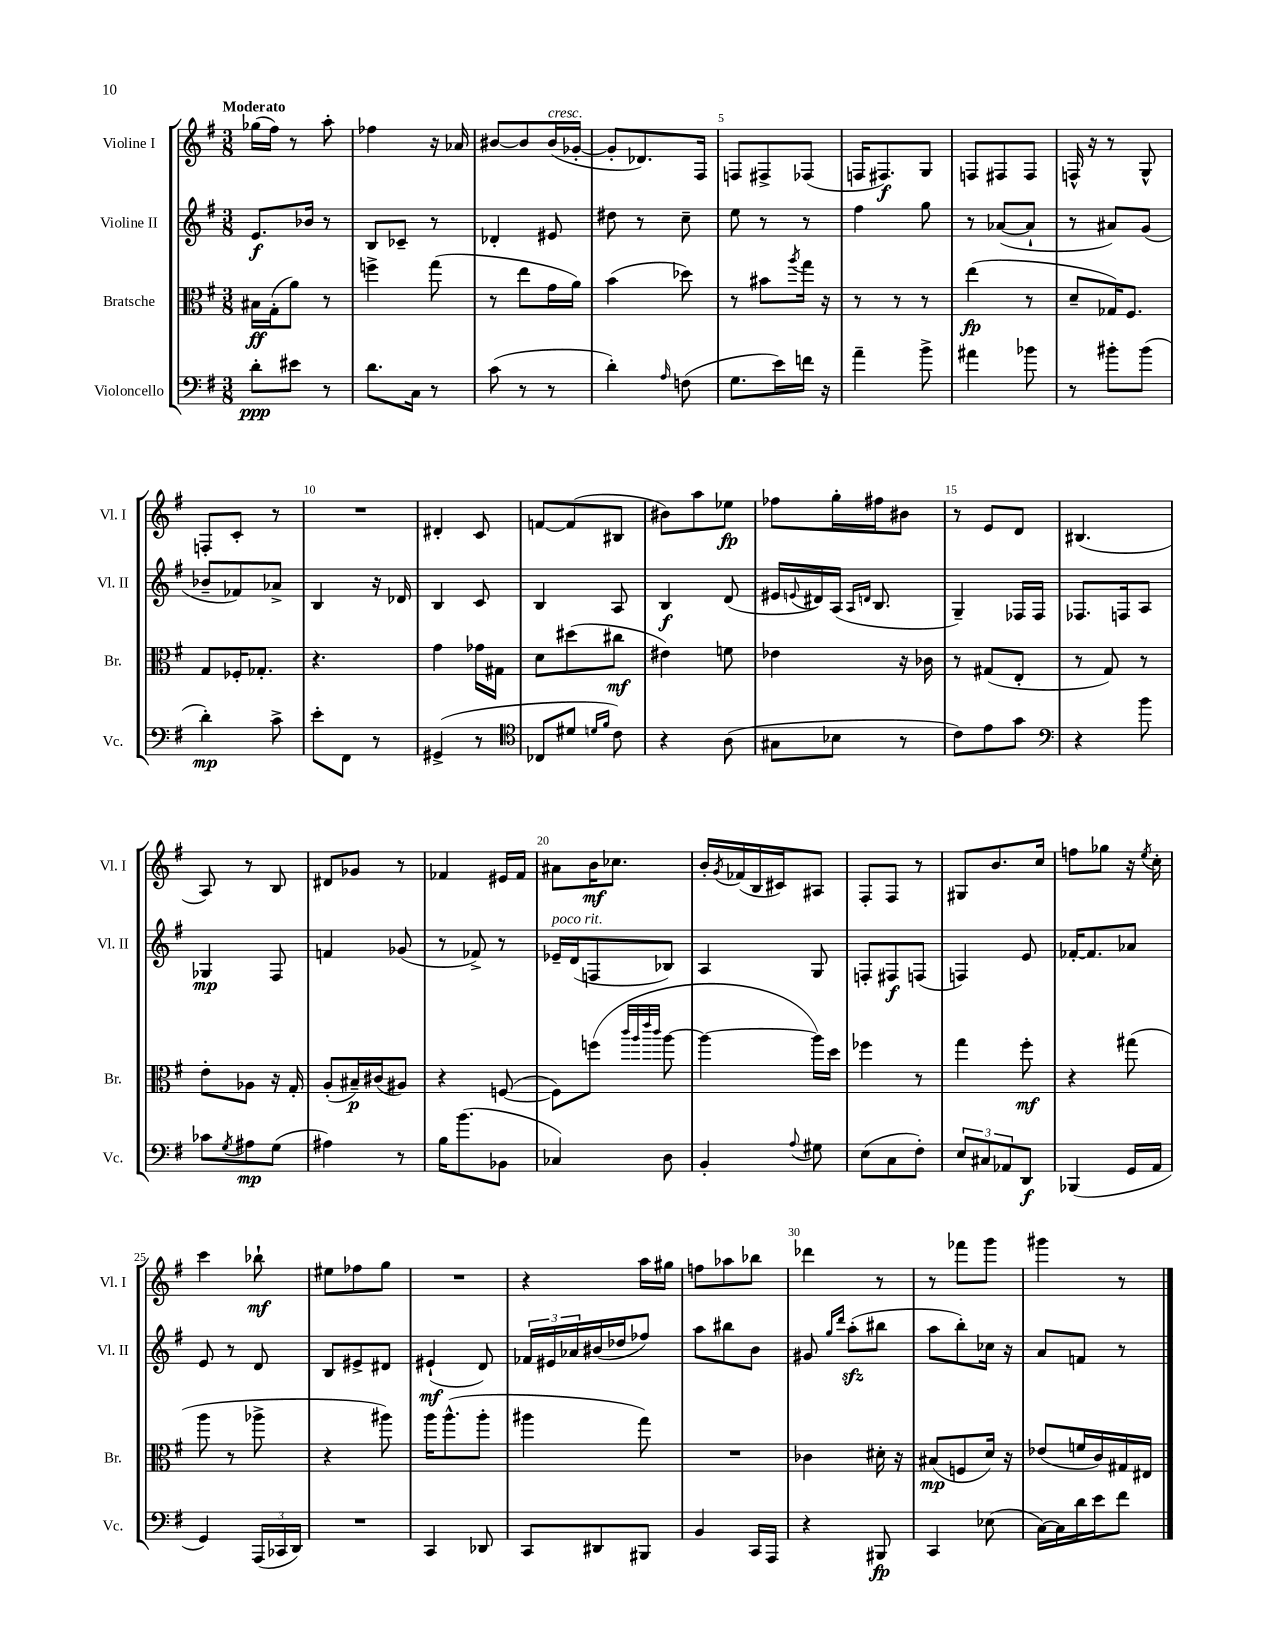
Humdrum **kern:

**kern	**dynam	**kern	**dynam	**kern	**dynam	**kern	**dynam
*part4	*part4	*part3	*part3	*part2	*part2	*part1	*part1
*staff4	*staff4	*staff3	*staff3	*staff2	*staff2	*staff1	*staff1
*I"Violoncello	*	*I"Bratsche	*	*I"Violine II	*	*I"Violine I	*
*I'Vc.	*	*I'Br.	*	*I'Vl. II	*	*I'Vl. I	*
*clefF4	*	*clefC3	*	*clefG2	*	*clefG2	*
*k[f#]	*	*k[f#]	*	*k[f#]	*	*k[f#]	*
*M3/8	*	*M3/8	*	*M3/8	*	*M3/8	*
=1	=1	=1	=1	=1	=1	=1	=1
!	!	!	!	!	!	!LO:TX:a:B:t=Moderato	!
8d'\L	ppp	16B#X\LL	ff	8.e/L	f	(16gg-X\LL	.
.	.	(16G'\J	.	.	.	16ff#\JJ)	.
8e#X\J	.	8a\J)	.	.	.	8r	.
.	.	.	.	16b-X/Jk	.	.	.
8r	.	8r	.	8r	.	8aa'\	.
=2	=2	=2	=2	=2	=2	=2	=2
8.d\L	.	4ffn^\	.	8B/L	.	4ff-X\	.
.	.	.	.	8c-X~/J	.	.	.
16C\Jk	.	.	.	.	.	.	.
8r	.	(8gg\	.	8r	.	16r	.
.	.	.	.	.	.	16a-X/	.
=3	=3	=3	=3	=3	=3	=3	=3
(8c\	.	8r	.	4d-X'/	.	[8b#X/L	.
8r	.	8ee\L	.	.	.	8b#/]	.
!	!	!	!	!	!	!LO:TX:a:i:t=cresc.	!
8r	.	16g\L	.	8e#X/	.	(16b#/L	.
.	.	16a\JJ)	.	.	.	[16g-X'/JJ	.
=4	=4	=4	=4	=4	=4	=4	=4
4d'\)	.	(4b\	.	8dd#X\	.	8g-'/L]	.
.	.	.	.	8r	.	8.d-X/)	.
16qqA/	.	.	.	.	.	.	.
(8Fn\	.	8dd-X\)	.	8cc~\	.	.	.
.	.	.	.	.	.	16F#/Jk	.
=5	=5	=5	=5	=5	=5	=5	=5
8.G\L	.	8r	.	8ee\	.	8Fn/L	.
.	.	8b#X\L	.	8r	.	8F#X^/	.
16e\L)	.	.	.	.	.	.	.
.	.	8qaa/	.	.	.	.	.
16fn\JJ	.	16gg\Jk	.	8r	.	(8F-X/J	.
16r	.	16r	.	.	.	.	.
=6	=6	=6	=6	=6	=6	=6	=6
4a~\	.	8r	.	4ff#\	.	16Fn/KL	.
.	.	.	.	.	.	8.F#X/)	f
.	.	8r	.	.	.	.	.
8b^\	.	8r	.	8gg\	.	8G/J	.
=7	=7	=7	=7	=7	=7	=7	=7
4a#X\	.	(4ee\	fp	8r	.	8Fn/L	.
.	.	.	.	([8a-X/L	.	8F#X/	.
8b-X\	.	8r	.	8a-`/J]	.	8F#/J	.
=8	=8	=8	=8	=8	=8	=8	=8
8r	.	8d~/L	.	8r	.	16Fn^^/	.
.	.	.	.	.	.	16r	.
8b#X'\L	.	16G-X/K)	.	8a#X/L)	.	8r	.
.	.	8.F#/J	.	.	.	.	.
(8b#\J	.	.	.	(8g/J	.	8G^^/	.
!!LO:LB:g=z
=9	=9	=9	=9	=9	=9	=9	=9
4d'\)	mp	8G/L	.	8b-X~/L	.	8Fn'/L	.
.	.	16F-X'/K	.	8f-X/)	.	8c'/J	.
.	.	8.G-X'/J	.	.	.	.	.
8c^\	.	.	.	8a-X^/J	.	8r	.
=10	=10	=10	=10	=10	=10	=10	=10
8e'\L	.	4.r	.	4B/	.	4.r	.
8FF#\J	.	.	.	.	.	.	.
8r	.	.	.	16r	.	.	.
.	.	.	.	16d-X/	.	.	.
=11	=11	=11	=11	=11	=11	=11	=11
(4GG#X^/	.	4g\	.	4B/	.	4d#X'/	.
8r	.	16g-X\LL	.	8c/	.	8c/	.
.	.	16G#X\JJ	.	.	.	.	.
=12	=12	=12	=12	=12	=12	=12	=12
*clefC4	*	*	*	*	*	*	*
8C-X/L	.	8d\L	.	4B/	.	[8fn/L	.
8d#X/J	.	(8dd#X\	.	.	.	(8f/]	.
16qqdn/LL	.	.	.	.	.	.	.
16qqf#/JJ	.	.	.	.	.	.	.
8c\)	.	8cc#X\J	mf	8A/	.	8B#X/J	.
=13	=13	=13	=13	=13	=13	=13	=13
4r	.	4e#X\)	.	4B/	f	8b#X\L)	.
.	.	.	.	.	.	8aa\	.
(8A\	.	8fn\	.	(8d/	.	8ee-X\J	fp
=14	=14	=14	=14	=14	=14	=14	=14
8G#X\L	.	4e-X\	.	16e#X/LL	.	8ff-X\L	.
.	.	.	.	8qqen/	.	.	.
.	.	.	.	16d#X/)	.	.	.
8B-X\J	.	.	.	(16A/JJ	.	16gg'\L	.
.	.	.	.	16qqA/LL	.	.	.
.	.	.	.	16qqdn/JJ	.	.	.
.	.	.	.	8.B/	.	16ff#X\J	.
8r	.	16r	.	.	.	8b#X\J	.
.	.	16c-X\	.	.	.	.	.
=15	=15	=15	=15	=15	=15	=15	=15
8c\L)	.	8r	.	4G~/)	.	8r	.
8e\	.	(8G#X/L	.	.	.	8e/L	.
8g\J	.	8E'/J	.	16F-X/LL	.	8d/J	.
.	.	.	.	16F-/JJ	.	.	.
=16	=16	=16	=16	=16	=16	=16	=16
*clefF4	*	*	*	*	*	*	*
4r	.	8r	.	8.F-X/L	.	(4.B#X/	.
.	.	8G/)	.	.	.	.	.
.	.	.	.	16Fn/k	.	.	.
8b\	.	8r	.	8A/J	.	.	.
!!LO:LB:g=z
=17	=17	=17	=17	=17	=17	=17	=17
8c-X\L	.	8e'\L	.	4G-X/	mp	8A/)	.
8qG/	.	.	.	.	.	.	.
8A#X\	mp	8A-X\J	.	.	.	8r	.
(8G\J	.	16r	.	8F#/	.	8B/	.
.	.	16G'/	.	.	.	.	.
=18	=18	=18	=18	=18	=18	=18	=18
4A#X\)	.	(8A'/L	.	4fn/	.	8d#X/L	.
.	.	16B#X~/L)	p	.	.	8g-X/J	.
.	.	(16c#X/J	.	.	.	.	.
8r	.	8A#X/J)	.	(8g-X/	.	8r	.
=19	=19	=19	=19	=19	=19	=19	=19
16B\KL	.	4r	.	8r	.	4f-X/	.
(8.b\	.	.	.	.	.	.	.
.	.	.	.	8f-X^/)	.	.	.
8BB-X\J	.	([8Fn/	.	8r	.	16e#X/LL	.
.	.	.	.	.	.	16f-/JJ	.
=20	=20	=20	=20	=20	=20	=20	=20
!	!	!	!	!LO:TX:a:i:t=poco rit.	!	!	!
4C-X/)	.	8F\L])	.	16e-X~/LL	.	8a#X\L	.
.	.	.	.	(16d/J	.	.	.
.	.	(8ffn\J	.	8Fn/	.	16b\K	mf
.	.	.	.	.	.	8.cc-X\J	.
.	.	32qqccc/LLL	.	.	.	.	.
.	.	32qqaa/	.	.	.	.	.
.	.	32qqeee/	.	.	.	.	.
.	.	32qqccc/JJJ	.	.	.	.	.
8D\	.	[8aa\	.	8B-X/J)	.	.	.
=21	=21	=21	=21	=21	=21	=21	=21
4BB'/	.	4aa\_	.	4A/	.	16b'/LL	.
.	.	.	.	.	.	8qg/	.
.	.	.	.	.	.	(16f-X/	.
.	.	.	.	.	.	16B/	.
.	.	.	.	.	.	16c#X/J)	.
8qqA/	.	.	.	.	.	.	.
8G#X\	.	16aa\LL])	.	8G/	.	8A#X/J	.
.	.	16dd\JJ	.	.	.	.	.
=22	=22	=22	=22	=22	=22	=22	=22
(8E\L	.	4ff-X\	.	8Fn'/L	.	8F#'/L	.
8C\	.	.	.	8F#X/	f	8F#/J	.
8F#'\J)	.	8r	.	(8Fn/J	.	8r	.
=23	=23	=23	=23	=23	=23	=23	=23
12E/L	.	4gg\	.	4Fn/)	.	8G#X/L	.
12C#X/	.	.	.	.	.	.	.
.	.	.	.	.	.	8.b/	.
12AA-X/	.	.	.	.	.	.	.
8DD/J	f	8ff#'\	mf	8e/	.	.	.
.	.	.	.	.	.	16cc/Jk	.
=24	=24	=24	=24	=24	=24	=24	=24
(4BBB-X/	.	4r	.	[16f-X'/KL	.	8ffn\L	.
.	.	.	.	8.f-/]	.	.	.
.	.	.	.	.	.	8gg-X\J	.
16GG/LL	.	(8gg#X\	.	8a-X/J	.	16r	.
.	.	.	.	.	.	8qee/	.
16AA/JJ	.	.	.	.	.	16cc'\	.
!!LO:LB:g=z
=25	=25	=25	=25	=25	=25	=25	=25
4GG/)	.	8aa\	.	8e/	.	4ccc\	.
.	.	8r	.	8r	.	.	.
(24AAA/LL	.	8aa-X^\	.	8d/	.	8bb-X`\	mf
24CC-X/	.	.	.	.	.	.	.
24DD/JJ)	.	.	.	.	.	.	.
=26	=26	=26	=26	=26	=26	=26	=26
4.r	.	4r	.	8B/L	.	8ee#X\L	.
.	.	.	.	8e#X^/	.	8ff-X\	.
.	.	8aa#X\)	.	8d#X/J	.	8gg\J	.
=27	=27	=27	=27	=27	=27	=27	=27
4CC/	.	16aa\KL	.	(4e#X`/	mf	4.r	.
.	.	(8.aa^^\	.	.	.	.	.
8DD-X/	.	8aa'\J	.	8d/)	.	.	.
=28	=28	=28	=28	=28	=28	=28	=28
8CC/L	.	4aa#X\	.	24f-X/LL	.	4r	.
.	.	.	.	24e#X/	.	.	.
.	.	.	.	24a-X/	.	.	.
8DD#X/	.	.	.	(16b#X/	.	.	.
.	.	.	.	16dd-X/J	.	.	.
8BBB#X/J	.	8gg\)	.	8ff-X/J)	.	16aa\LL	.
.	.	.	.	.	.	16gg#X\JJ	.
=29	=29	=29	=29	=29	=29	=29	=29
4BB/	.	4.r	.	8aa\L	.	8ffn\L	.
.	.	.	.	8bb#X\	.	8aa-X\	.
16CC/LL	.	.	.	8b\J	.	8bb-X\J	.
16AAA/JJ	.	.	.	.	.	.	.
=30	=30	=30	=30	=30	=30	=30	=30
4r	.	4c-X\	.	8g#X/	.	4ddd-X\	.
.	.	.	.	16qqgg/LL	.	.	.
.	.	.	.	16qqddd/JJ	.	.	.
.	.	.	.	(8aazz'\L	.	.	.
8BBB#X/	fp	16d#X'\	.	8bb#X\J	.	8r	.
.	.	16r	.	.	.	.	.
=31	=31	=31	=31	=31	=31	=31	=31
4CC/	.	(8B#X/L	mp	8aa\L	.	8r	.
.	.	8Fn/	.	8bb'\)	.	8fff-X\L	.
(8E-X\	.	16d/Jk)	.	16cc-X\Jk	.	8ggg\J	.
.	.	16r	.	16r	.	.	.
=32	=32	=32	=32	=32	=32	=32	=32
[16C\LL)	.	(8e-X/L	.	8a/L	.	4ggg#X\	.
16C\]	.	.	.	.	.	.	.
16d\	.	16fn/L	.	8fn/J	.	.	.
16e\J	.	16c/)	.	.	.	.	.
8f#\J	.	16G#X/	.	8r	.	8r	.
.	.	16E#X/JJ	.	.	.	.	.
==	==	==	==	==	==	==	==
*-	*-	*-	*-	*-	*-	*-	*-
